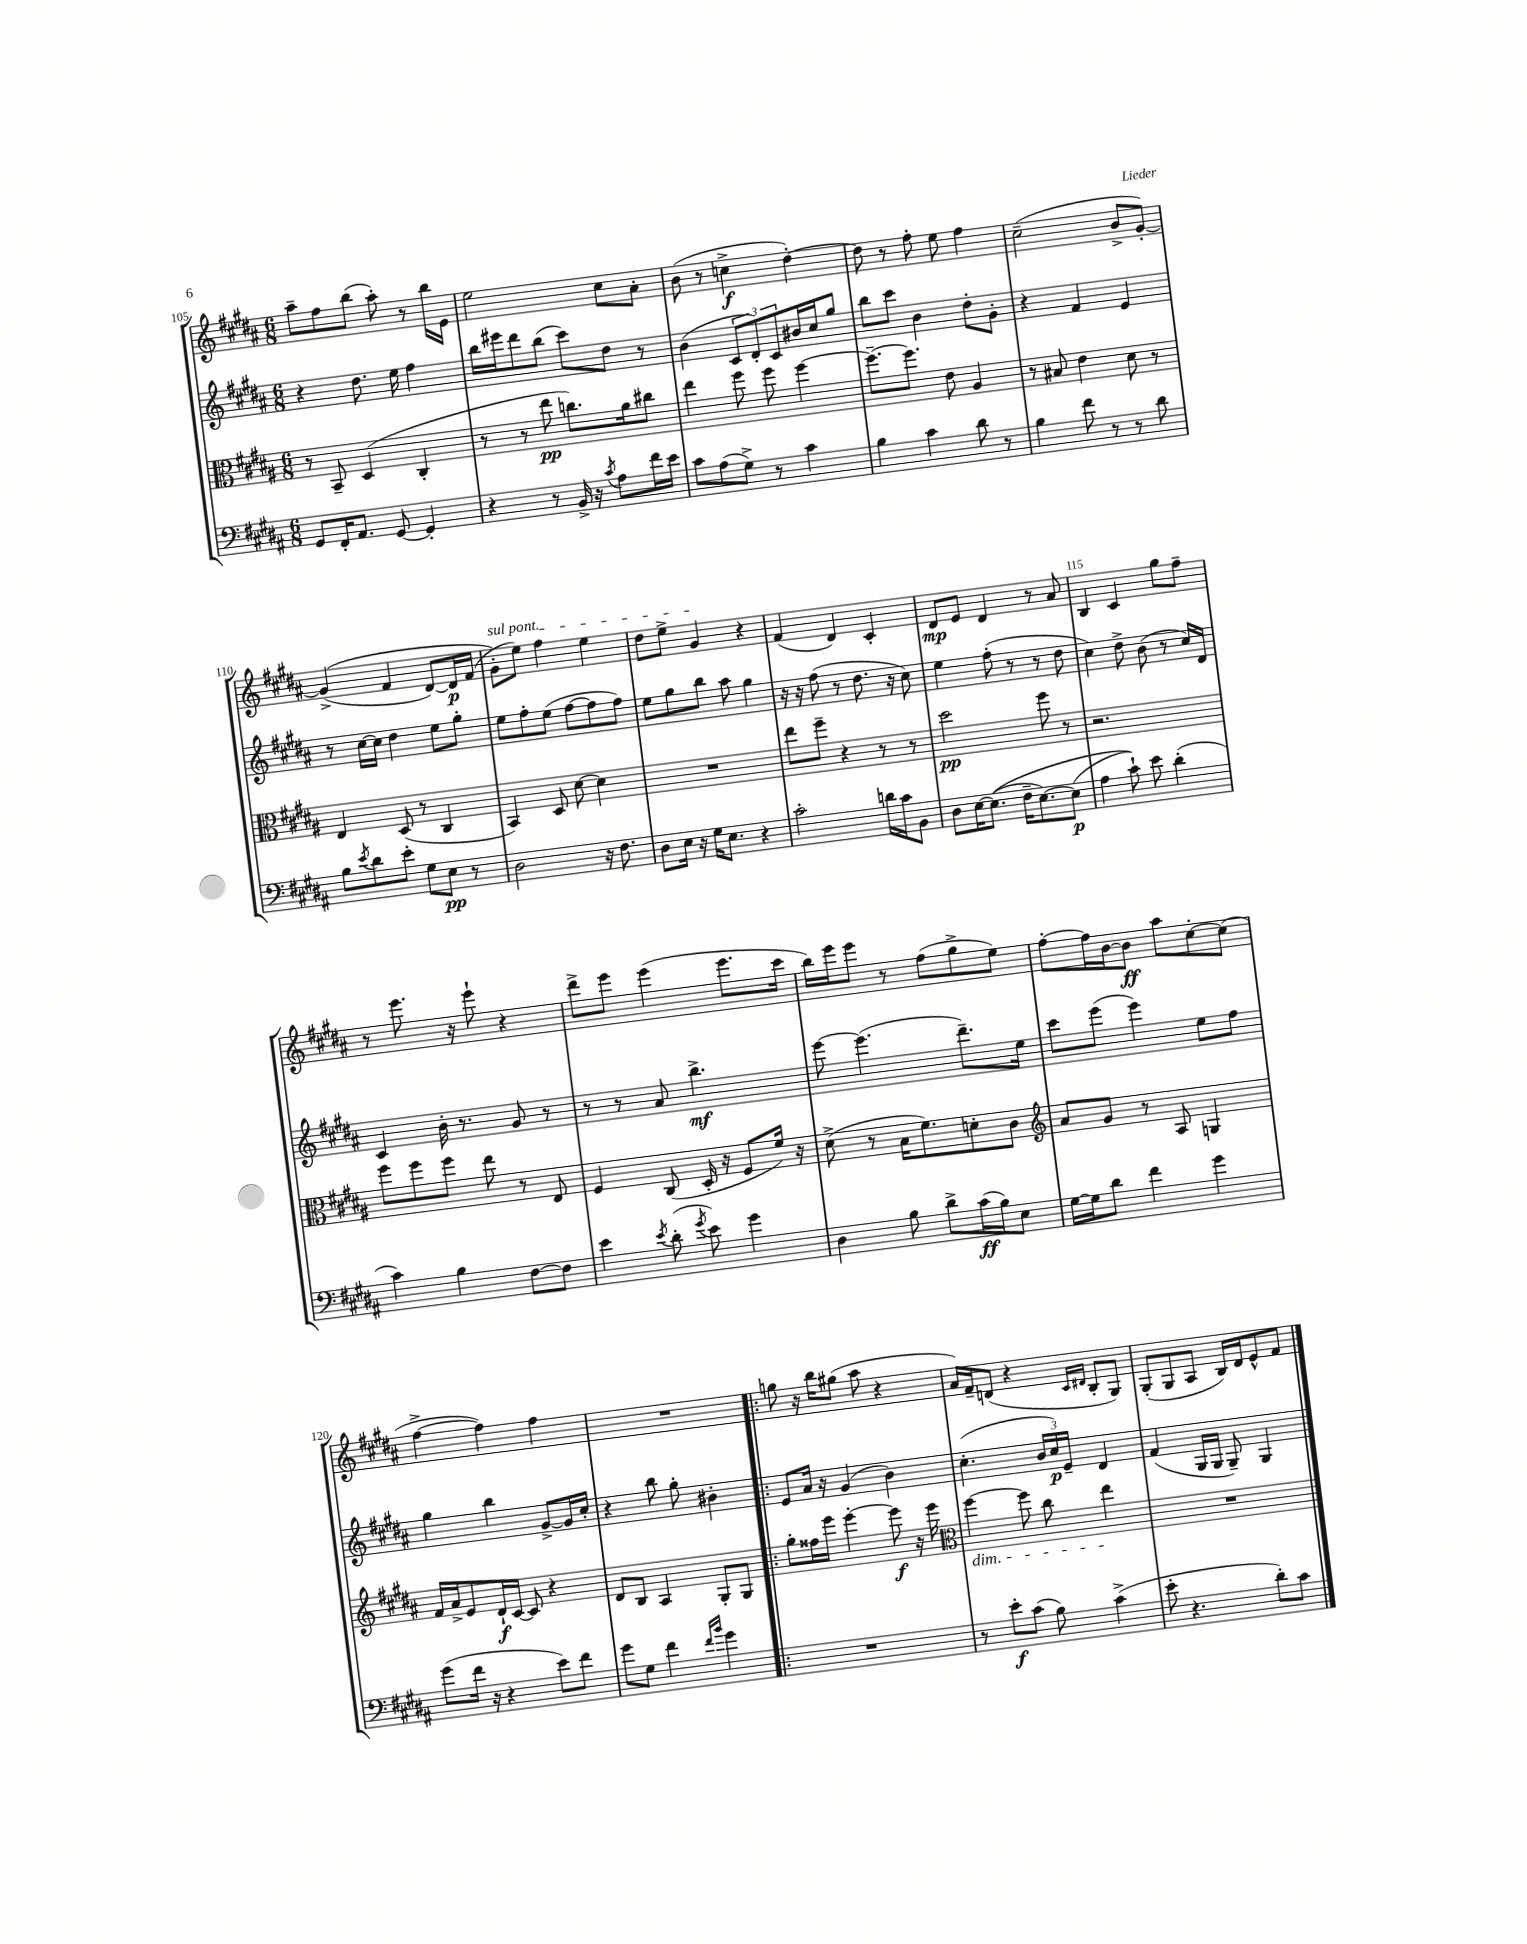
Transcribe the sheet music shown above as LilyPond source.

<<
\new StaffGroup <<
\new Staff = "s0" {
    \clef treble \key b \major \numericTimeSignature \time 6/8
    ais''8-- fis''8 b''8( ais''8-.) r8 b''16 e'16 |
    e''2 cis''8 ais'8-. |
    b'8( r8 c''4->\f dis''4~-.) |
    dis''8 r8 fis''8-. e''8 fis''4 |
    cis''2--( b'8-> gis'8~-.) |
    gis'4->(\( fis'4 dis'8~) dis'16\p fis'16( |
    \once \override TextSpanner.bound-details.left.text = \markup { \italic "sul pont." } gis'8-.\startTextSpan\) e''8) fis''4 e''4 |
    dis''8 e''8-> gis'4\stopTextSpan r4 |
    fis'4( dis'4) cis'4-. |
    dis'8\mp e'8 dis'4 r8 ais'8 |
    b4 cis'4 gis''8 fis''8-- |
    r8 e'''8. r16 e'''8-! r4 |
    dis'''8-> e'''8 e'''4( e'''8. cis'''16 |
    b''16) e'''16 e'''8 r8 fis''8( gis''8-> e''8) |
    fis''8~-. fis''16 b'16~ b'8\ff ais''8 cis''8~-. cis''8( |
    fis''4~-> fis''4) fis''4 |
    R2. |
    \bar ".|:" g''8 r16 b''16 gis''8( ais''8 r4 |
    ais'16) fis'16-- d'8( r4 \grace { cis'16 dis'16 } b8-. gis8) |
    gis8-.( gis8 ais8 b16) dis'16 e'8-^ fis'8 \bar "|." |
}
\new Staff = "s1" {
    \clef treble \key b \major \numericTimeSignature \time 6/8
    r4 dis''8. e''16 fis''4 |
    b''16 eis'''16 dis'''8 b''8( cis'''8) dis''8 r8 |
    b'4( \tuplet 3/2 { cis'8 dis'8-.) cis'8 } bis'16 cis''16 gis''8 |
    b''8 cis'''8 b'4 dis''8-. gis'8-. |
    r4 fis'4 e'4 |
    r8 cis''16~ cis''16 dis''4 e''8 gis''8-. |
    e''8 fis''8-. e''8( fis''8~ fis''8 fis''8) |
    e''8 gis''8 b''8 ais''8 gis''4 |
    r16 r16 fis''8( r8 dis''8. r16 cis''8) |
    e''4 fis''8-.( r8 r8 dis''8 |
    cis''4) dis''8-> b'8( r8 cis''16) dis'16 |
    cis'4 b'16-. r8. gis'8 r8 |
    r8 r8 ais'8 b''4.->\mf |
    e'''8~ e'''4.( dis'''8.--) e''16 |
    cis'''8 e'''8( e'''4) e''8 fis''8 |
    gis''4 b''4 gis'8~-> gis'16 cis''16-. |
    r4 b''8 gis''8-. bis'4-. |
    \bar ".|:" e'8 ais'16 r16 gis'4( b'4) |
    cis''4.-.( \tuplet 3/2 { b'16 cis''16\p) e'16-- } dis'4 |
    fis'4( gis16 gis16 gis8--) gis4 \bar "|." |
}
\new Staff = "s2" {
    \clef alto \key b \major \numericTimeSignature \time 6/8
    r8 b,8-- dis4( cis4-. |
    r8 r8 e''8\pp c''8.) ais'16 cis''8 |
    e''4 fis''8 fis''8 fis''4~ |
    fis''8.~-- fis''8. e'8 ais4 |
    r8 bis8 e'4 dis'8 r8 |
    e4 dis8( r8 cis4 |
    b,4) dis8 dis'8~ dis'4 |
    R2. |
    e''8 fis''8-- r4 r8 r8 |
    dis''2\pp fis''8 r8 |
    r2. |
    fis''8 fis''8 fis''8 e''8 r8 e8 |
    fis4 cis8( dis16-. r16 fis8 fis'16) r16 |
    dis'8->( r8 b16 fis'8.) d'8-. cis'8 |
    \clef treble ais'8 gis'8 r8 ais8 g4 |
    fis'16 ais'16-> e'8 dis'16-!\f cis'16~ cis'8 r4 |
    dis'8 b8 ais4 gis8-. gis8 |
    \bar ".|:" gis''8-. fisis''16 e'''16 e'''4~-. e'''8\f r16 e'''16 |
    \clef alto fis''4~\dim fis''8 cis''8 e''4\! |
    R2. \bar "|." |
}
\new Staff = "s3" {
    \clef bass \key b \major \numericTimeSignature \time 6/8
    gis,8 fis,16-. ais,8. gis,8~ gis,4-. |
    r4 r8 b,16-> r16 \acciaccatura { cis'8 } ais8 fis'16 e'16 |
    cis'8 ais8( gis8->) r8 cis'4 |
    b4 cis'4 dis'8 r8 |
    b4 fis'8 r8 r8 dis'8 |
    b8 \acciaccatura { e'8 } dis'8 e'8-. gis8 e8\pp r8 |
    dis2 r16 fis8. |
    dis8 e16 r16 gis16 e8. r4 |
    cis'2-. d'16 cis'16 b,8 |
    dis8 e16~ e8.(\( fis16-- e8.~) e8\p( |
    ais4 cis'8-!)\) e'8 dis'4-.( |
    cis'4) b4 fis8~ fis8 |
    e'4 \acciaccatura { e'8 } dis'8-.( \acciaccatura { gis'8 } e'8) gis'4 |
    dis4 b8 dis'8-> cis'16\ff( b16) e8 |
    gis16~ gis16 dis'8 fis'4 gis'4 |
    gis'8( fis'16 r16 r4 e'8) fis'8 |
    gis'8 gis8 fis'4 \grace { fis'16 b'16 } gis'4 |
    \bar ".|:" R2. |
    r8 e'8-.\f cis'8( b8) cis'4->( |
    e'8-. r4. dis'8-.) cis'8 \bar "|." |
}
>>
>>
\layout { \context { \Score currentBarNumber = #105 \override BarNumber.break-visibility = ##(#f #t #t) barNumberVisibility = #(every-nth-bar-number-visible 5) } }
